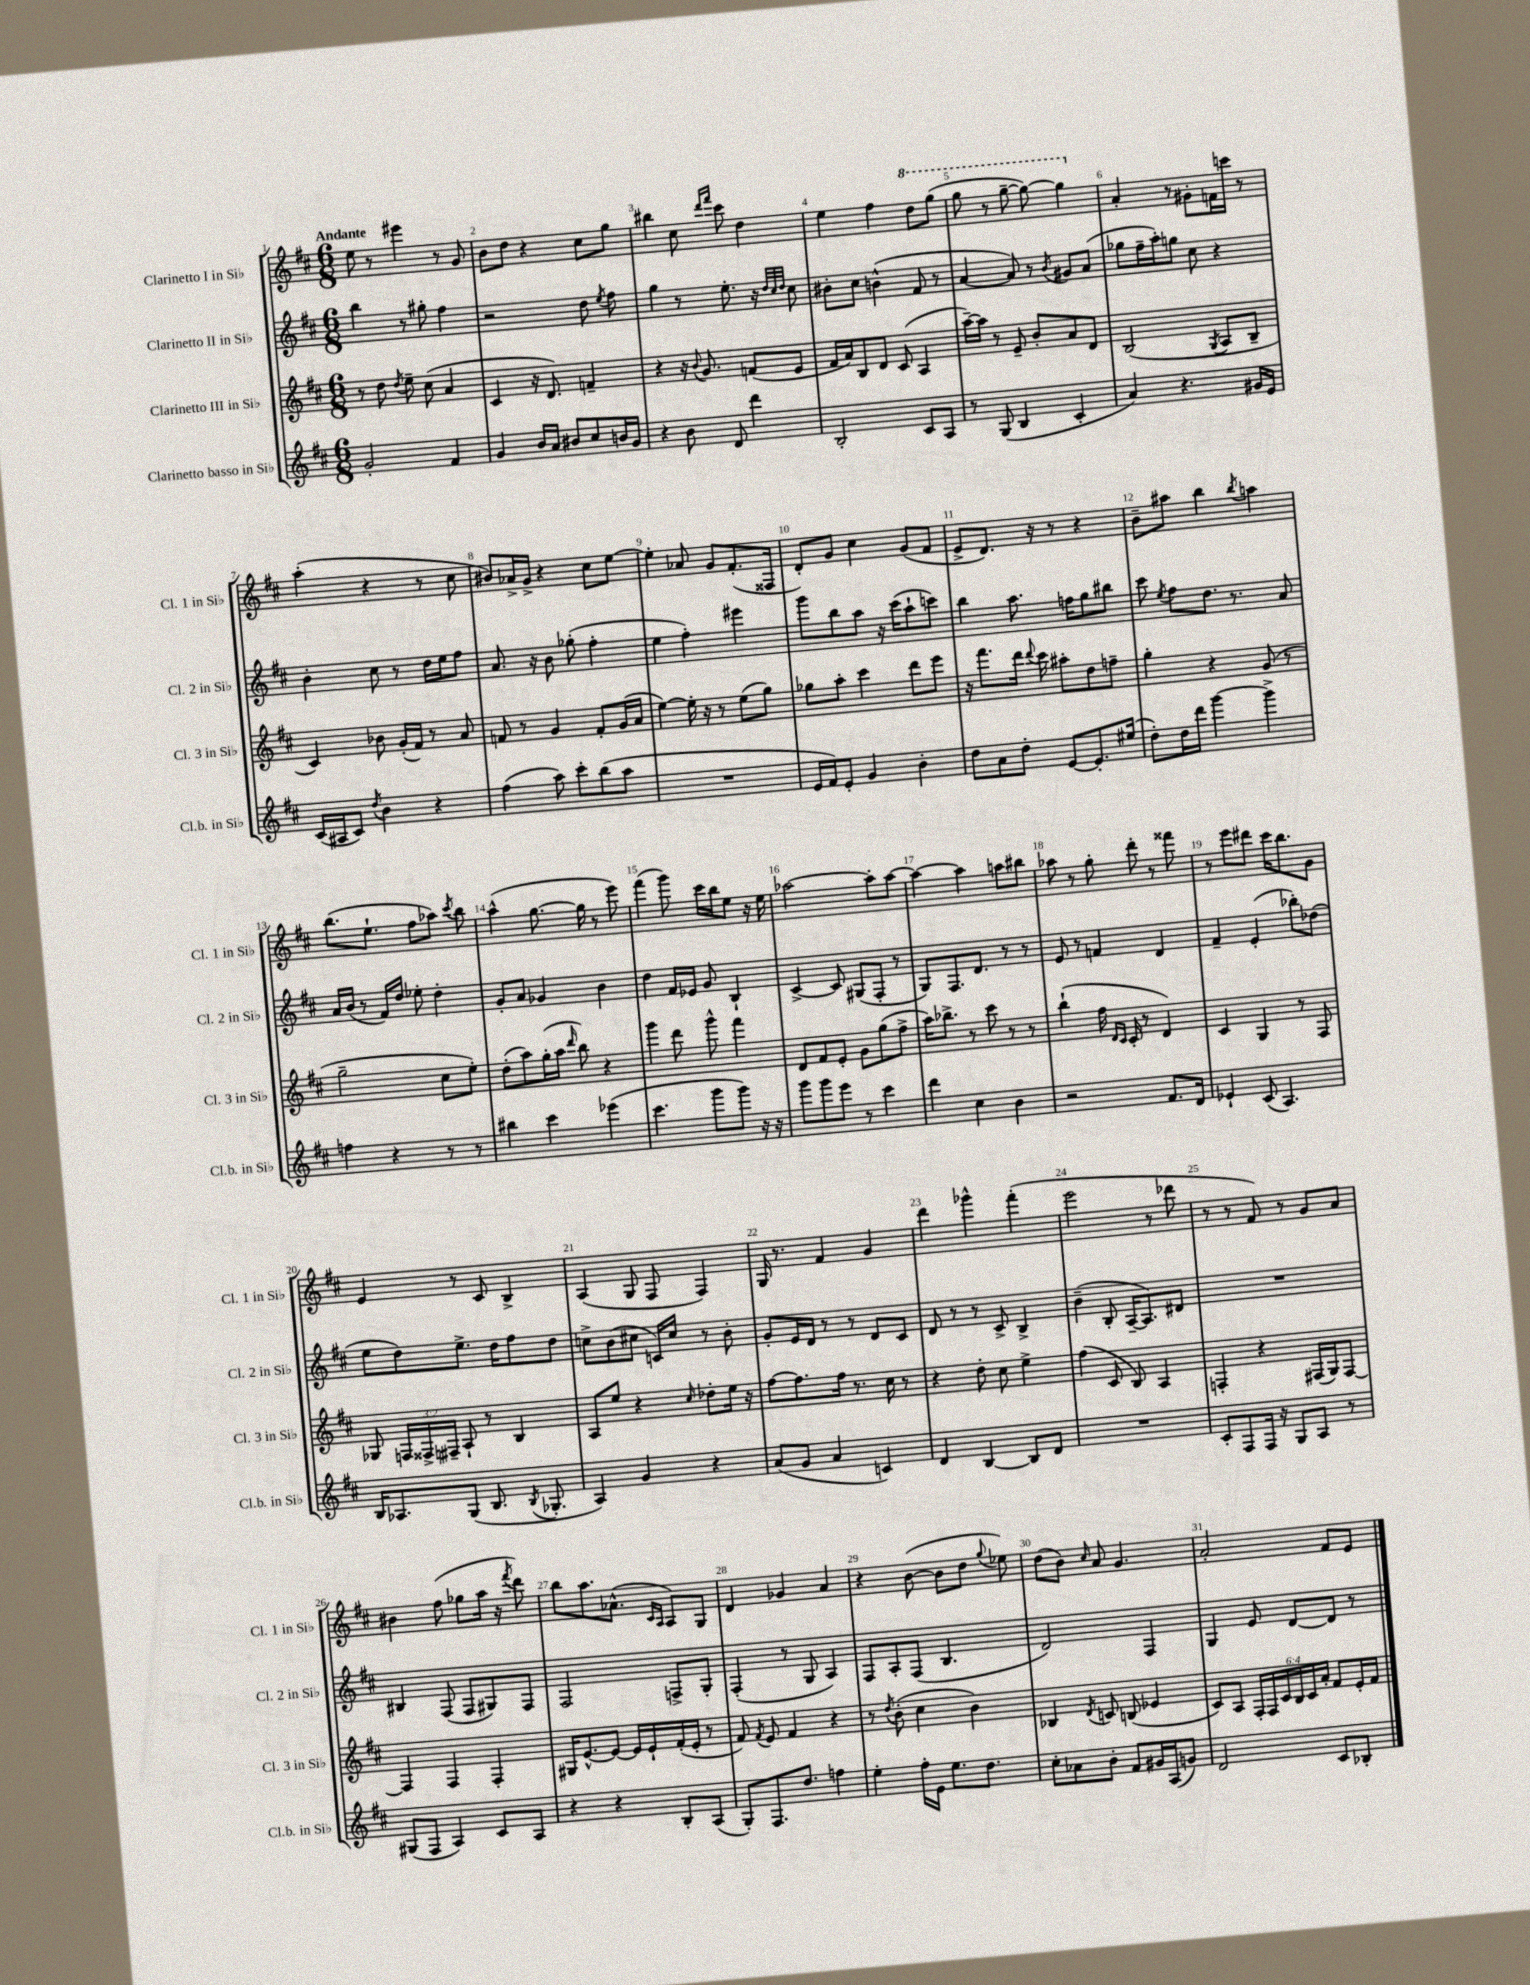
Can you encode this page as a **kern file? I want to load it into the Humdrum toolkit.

**kern	**kern	**kern	**kern
*part4	*part3	*part2	*part1
*staff4	*staff3	*staff2	*staff1
*I"Clarinetto basso in Si♭	*I"Clarinetto III in Si♭	*I"Clarinetto II in Si♭	*I"Clarinetto I in Si♭
*I'Cl.b. in Si♭	*I'Cl. 3 in Si♭	*I'Cl. 2 in Si♭	*I'Cl. 1 in Si♭
*clefG2	*clefG2	*clefG2	*clefG2
*k[f#c#]	*k[f#c#]	*k[f#c#]	*k[f#c#]
*M6/8	*M6/8	*M6/8	*M6/8
=1	=1	=1	=1
!	!	!	!LO:TX:a:B:t=Andante
2g'/	8r	4bb\	8ee\
.	8dd\	.	8r
.	8qdd/	.	.
.	8ee~\	8r	4eee#X\
.	(8cc#\	8gg#X'\	.
4f#/	4a/	4ff#\	8r
.	.	.	8g/
=2	=2	=2	=2
4g/	4c#/	2r	8b\L
.	.	.	8dd\J
16b/LL	16r	.	4r
16a/JJ	8.d/)	.	.
8b#X/L	.	.	.
8cc#/	4fn~/	8dd\	8cc#\L
.	.	8qee/	.
16bn/L	.	8ff#\	8gg\J
16g/JJ	.	.	.
=3	=3	=3	=3
4r	4r	4gg\	4bb#X\
8b\	16r	8r	8cc#\
.	8qqb/	.	.
.	8.g/	.	.
.	.	.	16qqddd/LL
.	.	.	16qqfff#/JJ
8d/	.	8.ee'\	8ccc#\
4ddd\	(8fn/L	.	4dd\
.	.	16r	.
.	.	32qqdd/LLL	.
.	.	32qqcc#/	.
.	.	32qqdd/JJJ	.
.	8e/J	8cc#\	.
=4	=4	=4	=4
2B'/	16f#/LL	8b#X'\L	4ee\
.	16a/J)	.	.
.	8B/	8cc#\J	.
.	8d/J	(4bn^^\	4ff#\
.	(8c#/	.	.
*	*	*	*8va
8c#/L	4A/	8f#/	8ddd\L
8A/J	.	8r	(8ggg\J
=5	=5	=5	=5
8r	[16aa~\LL)	[4a/	8ggg\
.	16aa\JJ]	.	.
(8G/	8r	.	8r
4B/	8e~/	8a/])	[8ggg~\
.	8b'/L	8r	8ggg\_)
.	.	8qb/	.
4c#'/	8a/	8g#X/L	4ggg\]
.	8d/J	(8a/J	.
=6	=6	=6	=6
*	*	*	*X8va
4a/)	(2B/	8gg-X\L	4a'/
.	.	16ff#~\L	.
.	.	16aa'\J)	.
4.r	.	8ggn\J	8r
.	.	8cc#\	8g#X'\L
.	8qG/	.	.
.	8A/L	4r	16fn\L
.	.	.	16cccn\JJ
16g#X/LL	8B~/J	.	8r
16e/JJ	.	.	.
!!LO:LB:g=z
=7	=7	=7	=7
(16c#/LL	4c#/)	4b'\	(4aa'\
16A#X/J	.	.	.
8c#/J)	.	.	.
8qdd/	.	.	.
4b\	8b-X\	8cc#\	4r
.	(16g'/LL	8r	.
.	16f#/JJ)	.	.
4r	8r	16dd\LL	8r
.	.	16ee\J	.
.	8a/	8ff#\J	8cc#\
=8	=8	=8	=8
(4ff#\	8fn/	8.a/	8b#X/L)
.	8r	.	16a-X^/L
.	.	16r	16g^/JJ
8aa\)	4g/	8b\	4r
8ccc#'\L	.	(8gg-X'\	.
(8bb\	8f'/L	4ff#'\	8cc#\L
8aa\J	(16g/L	.	[8ee\J
.	16a/JJ	.	.
=9	=9	=9	=9
2.r	[4ee\)	4ee\	4ee'\]
.	16ee'\]	4ff#'\)	8a-X/
.	16r	.	.
.	8r	.	8g/L
.	(8ee\L	4eee#X\	(8.f#'/
.	8gg\J)	.	.
.	.	.	16F##X/Jk
=10	=10	=10	=10
16e/LL	8gg-X\L	8ggg\L	8d'/L)
16f#/J)	.	.	.
8e'/J	8aa'\J	8bb\	8g/J
4g/	4ccc#\	8aa\J	4cc#\
.	.	16r	.
.	.	(16ccc#\KL	.
4b'\	8ddd\L	8aa`\	(8g/L
.	8eee\J	8cccn\J)	8f#/J
=11	=11	=11	=11
8dd\L	16r	4bb\	8e^/L
.	8.fff#\L	.	.
8a\	.	.	8.d/J)
8dd'\J	16ddd\Jk	8.aa\	.
.	8qqddd/	.	.
.	16ccc#\	.	16r
[8e/L	8aa#X'\L	.	8r
.	.	16ffn\KL	.
8.e'/]	8dd\	8gg\	4r
.	8ffn~\J	8bb#X\J	.
(16ee#X/Jk	.	.	.
=12	=12	=12	=12
8dd'\L)	4gg'\	8ccc#\	8b~\L
.	.	8qee/	.
16dd\L	.	8ff#\L	8aa#X\J
16ddd\JJ	.	.	.
[4ggg\	4r	8.dd\J	4bb\
.	.	8.r	.
.	.	.	8qbb/
4ggg^\]	(8g/	.	4aan\
.	8r	8a/	.
!!LO:LB:g=z
=13	=13	=13	=13
4ffn\	2gg~\	16a/LL	(8.bb\L
.	.	(16b/JJ	.
.	.	8r	.
.	.	.	8.ee`\J
4r	.	16f#/LL)	.
.	.	16dd/JJ	.
.	.	8ee-X'\	8ff#\L
8r	8cc#\L	4dd'\	8aa-X\J)
.	.	.	8qccc#/
8r	8ee'\J)	.	8bb\
=14	=14	=14	=14
4bb#X\	(8dd'\L	8g'/L	(4aa^^\
.	8aa\)	8a/J	.
4ccc#\	(16gg'\L	4g-X/	[8.gg\
.	16aa\JJ	.	.
.	16qqddd/	.	.
.	8bb\)	.	.
.	.	.	16gg\]
(4eee-X\	4r	4b\	8r
.	.	.	8eee\)
=15	=15	=15	=15
4.ccc#\	4ggg\	4dd\	(4fff#\
.	8ddd\	16f#/LL	8ggg\)
.	.	16e-X/JJ	.
8ggg\L	8ggg^^\	8g/	16ccc#\LL
.	.	.	16bb\J
8ggg\J)	4fff#\	4B`/	8ee\J
16r	.	.	16r
16r	.	.	16ee\
=16	=16	=16	=16
8ggg\L	8d/L	[4c#^/	[2aa-X\
8ggg\	8f#/	.	.
8eee\J	8e'/J	8c#/]	.
8r	8g\L	(8G#X/L	.
4ccc#\	(8gg\	8F#'/J	8aa-'\L]
.	8ff#^\J	8r	[8aa-\J
=17	=17	=17	=17
4ddd\	16aa\KL)	8G/L)	4aa-\_
.	8.bb-X^\J	.	.
.	.	8.F#/	.
4cc#\	8r	.	4aa-\]
.	.	8.d/J	.
.	8ccc#\	.	.
4b\	8r	8r	8aan\L
.	8r	8r	8bb#X\J
=18	=18	=18	=18
2r	(4bb`\	8e/	8aa-X\
.	.	8r	8r
.	16ff#\	4fn/	8gg'\
.	16qqd/LL	.	.
.	16qqc#/JJ	.	.
.	16c#'/	.	.
.	8r	.	8ddd'\
8.f#/L	4d/)	4d/	8r
.	.	.	8fff##X\
16d/Jk	.	.	.
=19	=19	=19	=19
4e-X`/	4c#/	4f#~/	8r
.	.	.	8eee\L
(8c#/	4G/	(4e'/	8ddd#X\J
4.A/)	.	.	16ccc#\KL
.	.	.	8.bb\
.	8r	8bb-X'\L)	.
.	8F#/	(8dd-X\J	8g\J
!!LO:LB:g=z
=20	=20	=20	=20
16B/KL	8G-X/	8ee\L	4e/
8.A-X/	.	.	.
.	24Fn/LL	8dd\)	.
.	24F##X^/	.	.
.	24F#X~/JJ	.	.
(8G/J	8A`/	8.ee^\J	8r
8.B/	8r	.	8c#/
.	.	16dd\KL	.
.	4B/	8ff#\	4B^/
8qB/	.	.	.
8.G-X'/	.	.	.
.	.	8dd\J	.
=21	=21	=21	=21
4A/)	8A/L	8ccn^\L	(4A/
.	8ee/J	(8b\	.
4g/	4r	8cc#X\J	8G/
.	.	16cn/LL)	8F#/
.	.	16cc#/JJ	.
.	16qqcc#/	.	.
4r	8dd-X'\L	8r	4F#/)
.	16ee\Jk	8b'\	.
.	16r	.	.
=22	=22	=22	=22
(8a/L	[8ff#\L	8g'/L	16G/
.	.	.	8.r
8g/J	8.ff#\]	16e/L	.
.	.	16d/JJ	.
4a/	.	8r	4f#/
.	16ff#\Jk	.	.
.	8.r	8r	.
4cn/)	.	8d/L	4g/
.	16cc#\	.	.
.	8r	8c#/J	.
=23	=23	=23	=23
4d/	4r	8d/	4ddd\
.	.	8r	.
[4B/	8dd'\	8r	4ggg-X^^\
.	8cc#\	8c#^/	.
8B/L]	4ee^\	4B^/	(4fff#'\
8d/J	.	.	.
=24	=24	=24	=24
2.r	(4ff#\	(4b~\	2eee\
.	8c#/	8B'/	.
.	8B/)	[16A~/KL	.
.	.	8.A/])	.
.	4A/	.	8r
.	.	8d#X/J	8ddd-X\
=25	=25	=25	=25
8c#'/L	4Fn'/	2.r	8r
8F#/	.	.	8r
16F#/Jk	4r	.	8f#/)
16r	.	.	.
8G/L	.	.	8r
8A/J	(16F#X/LL	.	8g/L
.	16G/J)	.	.
8r	[8F#/J	.	8a/J
!!LO:LB:g=z
=26	=26	=26	=26
(8G#X/L	4F#/]	4B#X/	4b#X\
8F#/J	.	.	.
4A/)	4F#/	(8F#/	(8ff#\
.	.	8F#/L	8gg-X\L
8c#/L	4F#'/	8G#X/)	16aa\Jk
.	.	.	16r
.	.	.	8qfff#/
8A/J	.	8F#/J	8ddd\)
=27	=27	=27	=27
4r	16G#X/KL	2F#/	8bb\L
.	[8.e^^/	.	.
.	.	.	8.aa\
4r	8e/J_	.	.
.	.	.	(8.a-X^^\J
.	16e/LL]	.	.
.	16e`/	.	.
.	.	.	16qqc#/LL
.	.	.	16qqA/JJ
8B'/L	(16f#'/	8Fn^/L	8A/L)
.	16e'/JJ	.	.
(8A/J	8r	8G'/J	8G/J
=28	=28	=28	=28
8G'/L)	8f#/)	(4F#'/	4d/
.	8qf#/	.	.
8.F#/	8e/	.	.
.	4f#/	8r	4g-X/
8.dd/J	.	.	.
.	.	8G/	.
4ffn\	4r	4A/)	4a/
=29	=29	=29	=29
4ee'\	8r	8F#/L	4r
.	8qdd/	.	.
.	(8b'\	8A'/	.
16ff#'\LL	4cc#\	(8F#/J	([8b\
16e\JJ	.	.	.
8.ee\L	.	4.B/	8b\L]
.	4b\)	.	8dd\J
8.dd\J	.	.	.
.	.	.	8qqgg/
.	.	.	8ee-X\)
=30	=30	=30	=30
8cc#'\L	4B-X/	2d/)	(8dd\L
8a-X\	.	.	8b\J)
.	8qd/	.	16qqcc#/
8b'\J	8cn/	.	8a/
8f#/L	(8Bn/	.	4.g/
16g#X/L	4e-X/	4F#/	.
(16A/J	.	.	.
8gn/J)	.	.	.
=31	=31	=31	=31
2d/	8c#/L)	4G/	2a'/
.	8A/J	.	.
.	24F#'/LL	8e/	.
.	24F#/	.	.
.	24c#/	.	.
.	24B/	[8d/L	.
.	24c#/	.	.
.	24a'/JJ	.	.
8c#/L	8f#/L	8d/J]	8f#/L
8B-X'/J	16e'/L	8r	8e/J
.	16f#/JJ	.	.
==	==	==	==
*-	*-	*-	*-
